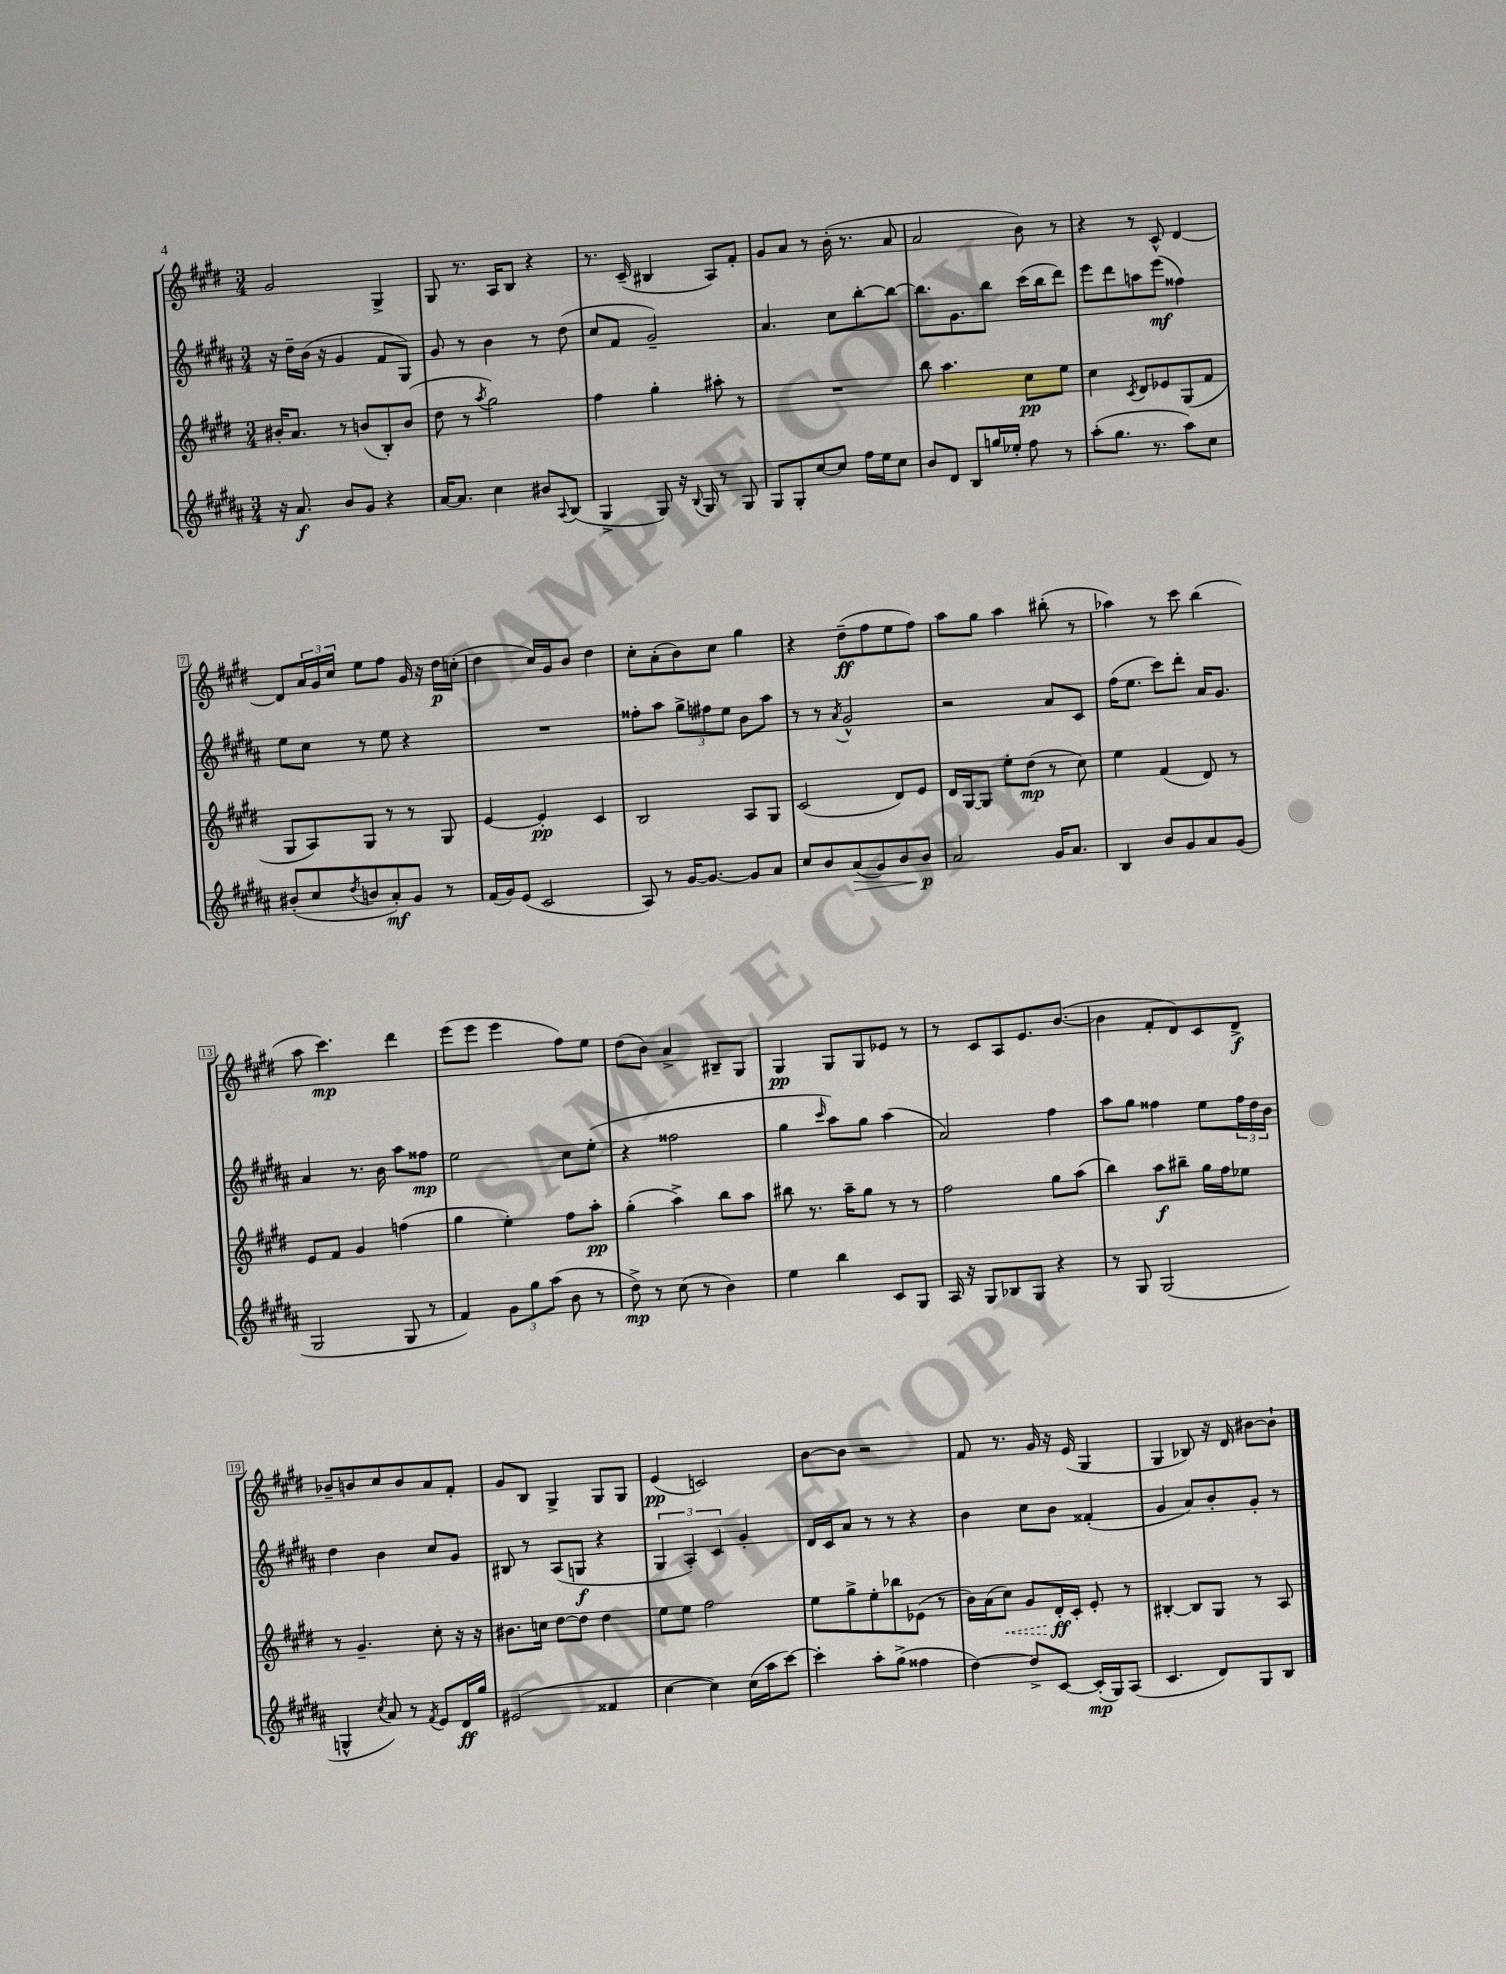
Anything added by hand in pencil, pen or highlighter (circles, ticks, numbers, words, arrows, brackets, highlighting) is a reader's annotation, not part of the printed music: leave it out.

**kern	**dynam	**kern	**dynam	**kern	**dynam	**kern	**dynam
*part4	*part4	*part3	*part3	*part2	*part2	*part1	*part1
*staff4	*staff4	*staff3	*staff3	*staff2	*staff2	*staff1	*staff1
*clefG2	*	*clefG2	*	*clefG2	*	*clefG2	*
*k[f#c#g#d#a#]	*	*k[f#c#g#d#]	*	*k[f#c#g#d#a#]	*	*k[f#c#g#d#]	*
*M3/4	*	*M3/4	*	*M3/4	*	*M3/4	*
=1	=1	=1	=1	=1	=1	=1	=1
16r	.	16b#X'/KL	.	16r	.	2g#/	.
8.a#/	f	8.a/J	.	16dd#~\LL	.	.	.
.	.	.	.	(16b\JJ	.	.	.
.	.	.	.	16r	.	.	.
8b/L	.	8r	.	4g#/	.	.	.
8g#/J	.	(8bn/L	.	.	.	.	.
4r	.	8B'/)	.	8f#/L	.	4G#^/	.
.	.	(8b/J	.	8G#/J)	.	.	.
=2	=2	=2	=2	=2	=2	=2	=2
[16a#/KL	.	8dd#\	.	8g#/	.	8G#/	.
8.a#/J]	.	.	.	.	.	.	.
.	.	8r	.	8r	.	8.r	.
.	.	8qaa/	.	.	.	.	.
4cc#\	.	2gg#\)	.	4b\	.	.	.
.	.	.	.	.	.	16A/KL	.
.	.	.	.	.	.	8B/J	.
8b#X/L	.	.	.	8r	.	4r	.
8qqA#/	.	.	.	.	.	.	.
(8B/J	.	.	.	(8dd#\	.	.	.
=3	=3	=3	=3	=3	=3	=3	=3
4G#^/	.	4ff#\	.	8cc#/L	.	8.r	.
.	.	.	.	8f#/J	.	.	.
.	.	.	.	.	.	(16c#~/	.
8G#/)	.	4gg#'\	.	2g#~/)	.	4B#X/	.
16r	.	.	.	.	.	.	.
8qqB/	.	.	.	.	.	.	.
16G#/	.	.	.	.	.	.	.
8r	.	8aa#X'\	.	.	.	8A/L)	.
8G#/	.	8r	.	.	.	8f#'/J	.
=4	=4	=4	=4	=4	=4	=4	=4
8G#/L	.	2.r	.	4.a#/	.	8g#/L	.
8G#'/	.	.	.	.	.	8a/J	.
[8cc#/	.	.	.	.	.	8r	.
8cc#/J]	.	.	.	8cc#\L	.	(16b'\	.
.	.	.	.	.	.	8.r	.
16ff#\LL	.	.	.	[8bb'\	.	.	.
16ee\J	.	.	.	.	.	.	.
8cc#\J	.	.	.	8bb\J_	.	8a/	.
=5	=5	=5	=5	=5	=5	=5	=5
8b/L	.	8bb\	.	8.bb\L]	.	2a/	.
8d#/J	.	4.aa\	.	.	.	.	.
.	.	.	.	8.g#\	.	.	.
8B/L	.	.	.	.	.	.	.
16ggn/L	.	.	.	8bb\J	.	.	.
16ee-X'/JJ	.	.	.	.	.	.	.
8ff#\	.	8cc#\L	pp	(16ccc#\LL	.	8b\)	.
.	.	.	.	16bb\J	.	.	.
8r	.	8ee\J	.	8ddd#\J)	.	8r	.
=6	=6	=6	=6	=6	=6	=6	=6
(8aa#'\L	.	4cc#\	.	8eee\L	.	4r	.
8.gg#\J	.	.	.	8ddd#\	.	.	.
.	.	8qc#/	.	.	.	.	.
.	.	8d#/L	.	8aan\	.	8r	.
8.r	.	.	.	.	.	.	.
.	.	8e-X/	.	(8eee\J	mf	8c#^^/	.
8aa#\L)	.	(8G#/	.	4ff##X\)	.	[4d#/	.
8cc#\J	.	8f#/J	.	.	.	.	.
!!LO:LB:g=z
=7	=7	=7	=7	=7	=7	=7	=7
(8b#X'/L	.	8G#/L	.	8ee\L	.	8d#/L]	.
8cc#/	.	8A/)	.	8cc#\J	.	24a/L	.
.	.	.	.	.	.	24g#/	.
.	.	.	.	.	.	24cc#/JJ	.
8qdd#/	.	.	.	.	.	.	.
8bn/	.	8G#/J	.	8r	.	8ee\L	.
8a#'/)	mf	8r	.	8ee\	.	8ff#\J	.
8g#/J	.	8r	.	4r	.	16g#/	.
.	.	.	.	.	.	16r	.
8r	.	8G#/	.	.	.	16dd#\LL	p
.	.	.	.	.	.	(16ccn'\JJ	.
=8	=8	=8	=8	=8	=8	=8	=8
(16f#/LL	.	[4e/	.	2.r	.	4dd#\	.
16g#/J)	.	.	.	.	.	.	.
(8e/J	.	.	.	.	.	.	.
2c#/	.	4e'/]	pp	.	.	16cc#/LL)	.
.	.	.	.	.	.	16g#/J	.
.	.	.	.	.	.	8b/J	.
.	.	4c#/	.	.	.	4dd#\	.
=9	=9	=9	=9	=9	=9	=9	=9
8A#/)	.	2B/	.	8ff##X'\L	.	8cc#'\L	.
8r	.	.	.	8aa#\J	.	(8a'\	.
[16g#/KL	.	.	.	12gg#^\L	.	8b\)	.
8.g#/J_	.	.	.	.	.	.	.
.	.	.	.	12ff#X\	.	.	.
.	.	.	.	.	.	8cc#\J	.
.	.	.	.	12ee\J	.	.	.
8g#/L]	.	8A/L	.	8b\L	.	4gg#\	.
8a#/J	.	8G#/J	.	8aa#\J	.	.	.
=10	=10	=10	=10	=10	=10	=10	=10
8cc#/L	.	(2c#/	.	8r	.	4r	.
8b/	.	.	.	8r	.	.	.
.	.	.	.	8qa#/	.	.	.
!	!LO:HP:b	!	!	!	!	!	!
(8a#/	>	.	.	2g#^^/	.	(8dd#~\L	ff
8g#/)	.	.	.	.	.	8ff#\	.
8b/	.	8d#/L)	.	.	.	8ee\	.
8b/J	p	8e/J	.	.	.	8ff#\J)	.
.	]	.	.	.	.	.	.
=11	=11	=11	=11	=11	=11	=11	=11
2a#/	.	16d#/LL	.	2r	.	8aa\L	.
.	.	[16G#/J	.	.	.	.	.
.	.	8G#/J]	.	.	.	8gg#\J	.
.	.	8ee'\L	.	.	.	4aa\	.
.	.	(8dd#\J	mp	.	.	.	.
16g#/KL	.	8r	.	8a#/L	.	(8bb#X'\	.
8.a#/J	.	.	.	.	.	.	.
.	.	8cc#\)	.	8c#/J	.	8r	.
=12	=12	=12	=12	=12	=12	=12	=12
4B/	.	4ee\	.	(16ff#\KL	.	4aa-X\)	.
.	.	.	.	8.ee\J	.	.	.
8b/L	.	(4f#/	.	8ccc#\L)	.	8r	.
8g#/	.	.	.	8ddd#'\J	.	8ccc#\	.
8a#/	.	8d#/)	.	16a#/KL	.	(4bb\	.
.	.	.	.	8.g#/J	.	.	.
(8g#/J	.	8r	.	.	.	.	.
!!LO:LB:g=z
=13	=13	=13	=13	=13	=13	=13	=13
2G#/	.	8e/L	.	4a#/	.	8aa\	.
.	.	8f#/J	.	.	.	4.ccc#\)	mp
.	.	4g#/	.	8.r	.	.	.
.	.	.	.	16b\	.	.	.
8G#/	.	(4ffn\	.	8aa#\L	.	4ddd#\	.
8r	.	.	.	8ff##X\J	mp	.	.
=14	=14	=14	=14	=14	=14	=14	=14
4f#/)	.	4gg#\	.	2ee\	.	(8eee\L	.
.	.	.	.	.	.	8eee\J	.
12g#\L	.	4ee'\)	.	.	.	4eee\	.
12gg#\	.	.	.	.	.	.	.
(12aa#\J	.	.	.	.	.	.	.
8b\	.	8ff#\L	.	8cc#\L	.	8ff#\L)	.
8r	.	8aa'\J	pp	(8ee'\J	.	8ee\J	.
=15	=15	=15	=15	=15	=15	=15	=15
8dd#^\)	mp	(4gg#'\	.	4r	.	(8dd#\L	.
8r	.	.	.	.	.	8b\J)	.
(8cc#\	.	4aa^\)	.	2ff##X\	.	4a^/	.
8r	.	.	.	.	.	.	.
4b\)	.	8bb\L	.	.	.	8B#X~/L	.
.	.	8aa\J	.	.	.	8G#/J	.
=16	=16	=16	=16	=16	=16	=16	=16
4ee\	.	8bb#X\	.	4gg#\	.	4G#/	pp
.	.	8.r	.	.	.	.	.
.	.	.	.	16qqccc#/	.	.	.
4bb\	.	.	.	8aa#\L)	.	8G#/L	.
.	.	16aa~\KL	.	.	.	.	.
.	.	8gg#\J	.	8gg#\J	.	8G#/	.
8c#/L	.	8r	.	(4aa#\	.	8e-X/J	.
8G#/J	.	8r	.	.	.	8r	.
=17	=17	=17	=17	=17	=17	=17	=17
16A#/	.	2ff#\	.	2a#/)	.	8r	.
16r	.	.	.	.	.	.	.
8G#/L	.	.	.	.	.	8c#/L	.
8B-X/	.	.	.	.	.	8A/	.
8G#/J	.	.	.	.	.	8.e/	.
4r	.	8gg#\L	.	4ff#\	.	.	.
.	.	.	.	.	.	([8.b/J	.
.	.	(8aa\J	.	.	.	.	.
=18	=18	=18	=18	=18	=18	=18	=18
8r	.	4bb\)	.	8aa#\L	.	4b\]	.
8G#/	.	.	.	8gg#\J	.	.	.
(2G#/	.	8aa\L	f	4ff##X\	.	8f#'/L	.
.	.	8bb#X~\J	.	.	.	8d#/)	.
.	.	16gg#\LL	.	8ee\L	.	8c#/	.
.	.	16ff#\J	.	.	.	.	.
.	.	8ee-X\J	.	24ff##\L	.	8d#^/J	f
.	.	.	.	24dd#\	.	.	.
.	.	.	.	24b\JJ	.	.	.
!!LO:LB:g=z
=19	=19	=19	=19	=19	=19	=19	=19
4Gn^^/	.	8r	.	4dd#\	.	8b-X~/L	.
.	.	4.g#~/	.	.	.	8bn/	.
8qcc#/	.	.	.	.	.	.	.
8a#/)	.	.	.	4b\	.	8cc#/	.
8r	.	.	.	.	.	8b/	.
8qf#/	.	.	.	.	.	.	.
8e/L	.	8cc#'\	.	8cc#/L	.	8a/	.
16d#/L	ff	16r	.	8g#/J	.	8f#'/J	.
16gg#/JJ	.	16r	.	.	.	.	.
=20	=20	=20	=20	=20	=20	=20	=20
(2e#X/	.	8.b#X\L	.	8B#X/	.	8g#/L	.
.	.	.	.	8r	.	8B/J	.
.	.	16ccn\Jk	.	.	.	.	.
.	.	[8dd#\L	.	(8A#/L	.	4G#^/	.
.	.	8dd#\J]	.	8Gn/J	f	.	.
4f##X/	.	4dd#\	.	4r	.	8G#/L	.
.	.	.	.	.	.	8G#/J	.
=21	=21	=21	=21	=21	=21	=21	=21
[4cc#\	.	8ee\L	.	6G#/	.	(4e/	pp
.	.	8ee\J	.	.	.	.	.
.	.	.	.	6A#'/)	.	.	.
4cc#\])	.	2ff#\	.	.	.	2cn/)	.
.	.	.	.	6c#/	.	.	.
(16cc#\LL	.	.	.	4g#'/	.	.	.
16aa#\J	.	.	.	.	.	.	.
[8ccc#\J)	.	.	.	.	.	.	.
=22	=22	=22	=22	=22	=22	=22	=22
4ccc#'\]	.	8ee\L	.	16d#/LL	.	[8b\L	.
.	.	.	.	16c#/J	.	.	.
.	.	8gg#^\	.	8a#/J	.	8b\J]	.
8aa#'\L	.	8ee'\	.	8r	.	2r	.
(8gg#^\J	.	8bb-X\	.	8r	.	.	.
4ff##X\	.	(8e-X\J	.	4r	.	.	.
.	.	8r	.	.	.	.	.
=23	=23	=23	=23	=23	=23	=23	=23
[4dd#\)	.	16b\LL)	.	4b\	.	8f#/	.
.	.	(16a\J	.	.	.	.	.
!	!	!	!LO:HP:b	!	!	!	!
.	.	8cc#\J)	<	.	.	8.r	.
8dd#^/L]	.	8g#/L	.	8cc#\L	.	.	.
.	.	.	.	.	.	16g#/	.
[8c#/J	.	16d#'/L	ff	8b\J	.	16r	.
.	.	16c#'/JJ	[	.	.	(16e/	.
(16c#'/LL]	mp	8e'/	.	(4f##X'/	.	4G#/	.
16G#/J)	.	.	.	.	.	.	.
(8A#/J	.	8r	.	.	.	.	.
=24	=24	=24	=24	=24	=24	=24	=24
4.c#/	.	[4B#X'/	.	4g#/	.	4G#/	.
.	.	8B#/L]	.	8a#/L)	.	8B-X/)	.
8d#/L)	.	8G#/J	.	8b'/	.	16r	.
.	.	.	.	.	.	16d#/	.
8G#/	.	8r	.	8g#'/J	.	[8b#X\L	.
8B/J	.	8A/	.	8r	.	8b#`\J]	.
==	==	==	==	==	==	==	==
*-	*-	*-	*-	*-	*-	*-	*-
